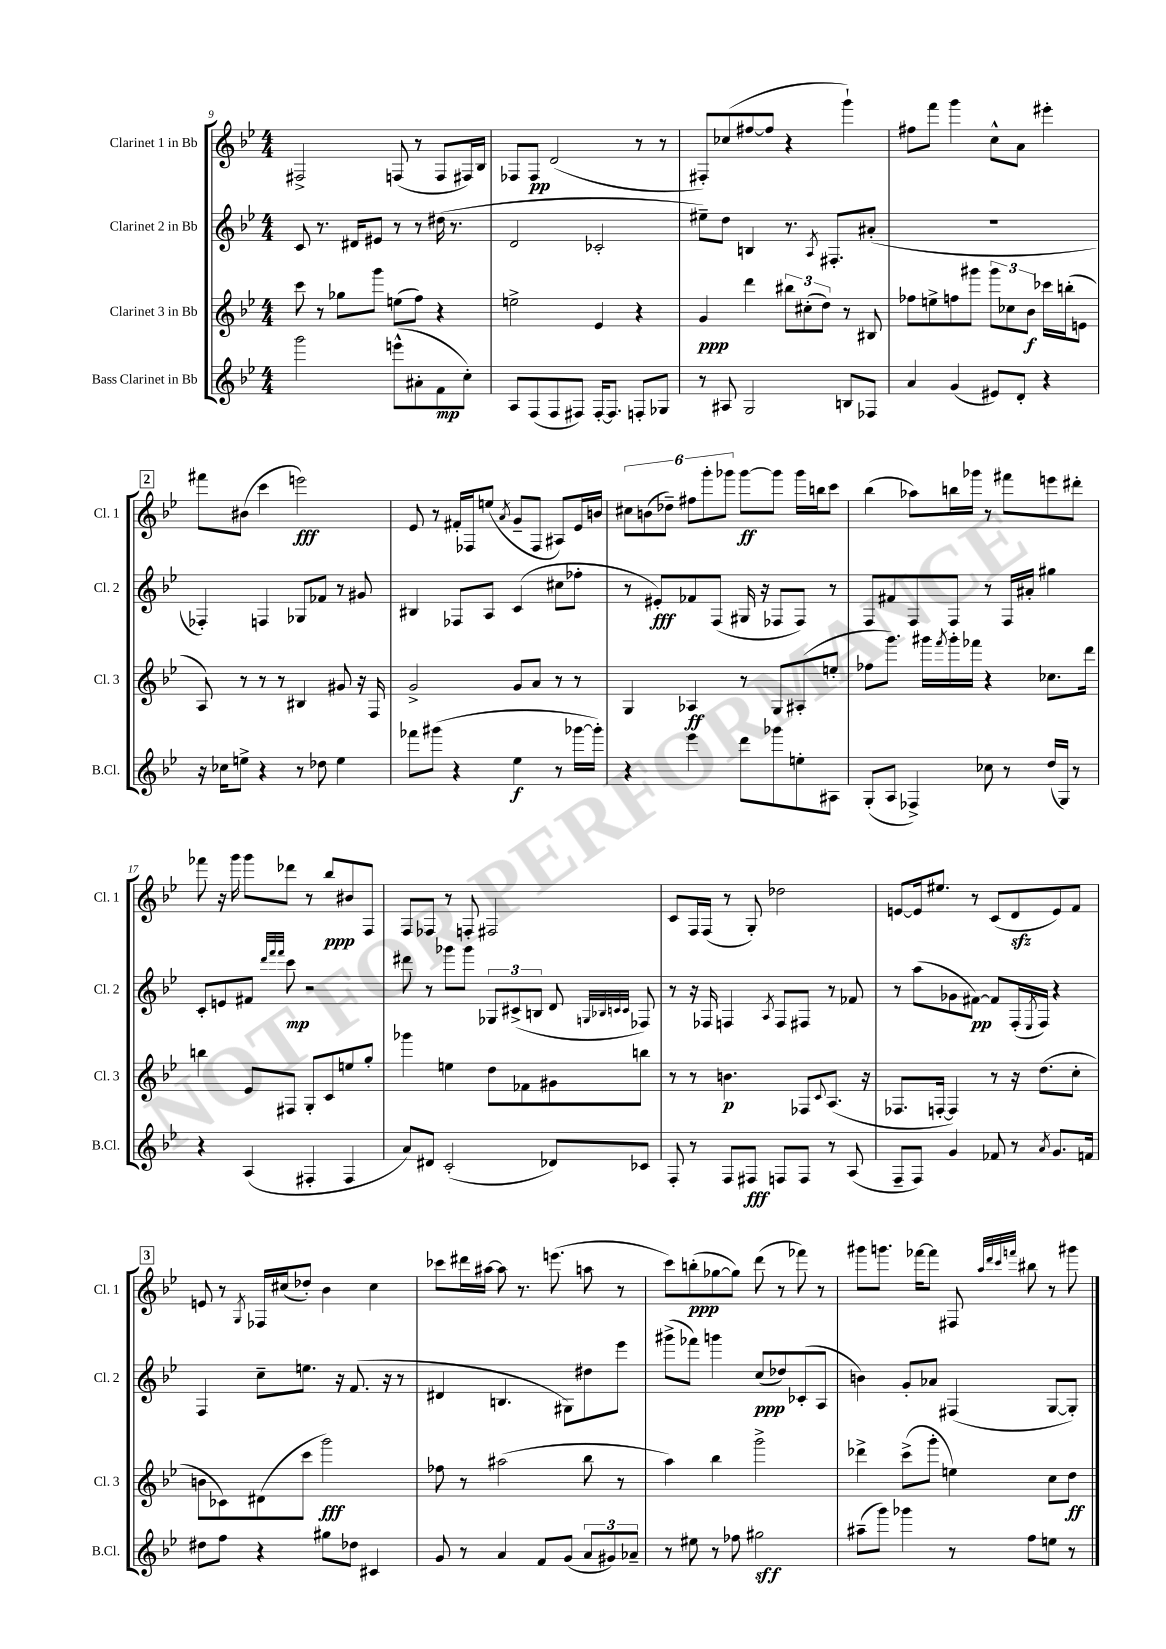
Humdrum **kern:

**kern	**kern	**kern	**kern
*staff4	*staff3	*staff2	*staff1
*clefG2	*clefG2	*clefG2	*clefG2
*k[b-e-]	*k[b-e-]	*k[b-e-]	*k[b-e-]
*M4/4	*M4/4	*M4/4	*M4/4
2ggg	8ccc	8c	2F#^
.	8r	8.r	.
.	8gg-	.	.
.	.	16d#	.
.	8ggg	8e#	.
(8eee^^	(8ee	8r	(8F
8a#'	8ff)	8r	8r
8f	4r	(16dd#	8F
.	.	8.r	.
8cc')	.	.	16F#)
.	.	.	16B-
=	=	=	=
8A	2ee^	2d	8F-
(8F	.	.	8F-
8F	.	.	(2d
8F#)	.	.	.
[16F#'	4e-	2c-'	.
8.F#]	.	.	.
8F'	4r	.	8r
8G-	.	.	8r
=	=	=	=
8r	4g	8ee#~)	8F#')
8A#	.	8dd	(8cc-
2G	4ddd	4B	[8ff#
.	.	.	8ff#]
.	12bb#	8.r	4r
.	(12cc#'	.	.
.	12dd)	.	.
.	.	8qA	.
.	.	8.F#'	.
8B	8r	.	4ggg`)
8F-	8B#	(8a#'	.
=	=	=	=
4a	8ff-	1r	8ff#
.	8ee^	.	8fff
(4g	8ff	.	4ggg
.	8ggg#	.	.
8e#)	12ggg#	.	8cc^^
.	12cc-	.	.
8d'	.	.	8a
.	12b-	.	.
4r	16ccc-	.	4eee#'
.	(16bb'	.	.
.	8e	.	.
=	=	=	=
16r	8A)	4F-')	8fff#
16cc-	.	.	.
8ee^	8r	.	(8b#
4r	8r	4F	4ccc
.	8r	.	.
8r	4B#	8G-	2eee)
8dd-	.	8f-	.
4ee	8g#	8r	.
.	16r	8g#	.
.	16F	.	.
=	=	=	=
8fff-	2g^	4B#	8e-
(8ggg#	.	.	8r
4r	.	8F-	16f#'
.	.	.	16F-
.	.	8A	(8ee
.	.	.	8qa
4ee-	8g	(4c	8g~
.	8a	.	8F-
8r	8r	8cc#	8A#)
[16ggg-	8r	8ff-'	16e-
16ggg-'])	.	.	16b
=	=	=	=
4r	4G	8r	12cc#
.	.	.	(12b
.	.	8e#')	.
.	.	.	12dd-~)
4eee-	4A-	8f-	12ff#
.	.	.	12ggg'
.	.	(8F	.
.	.	.	12ggg-
8ddd	8r	16G#	[8ggg-
.	.	16r	.
8ggg-	8G	8F-	8ggg-]
8ee'	(8A#'	8F-)	16ggg-
.	.	.	16bb
8A#	8ee'	8r	8ccc
=	=	=	=
(8G'	8ff-	8F	(4bb-
8A	8.ggg)	8f#	.
4F-^)	.	8F	8aa-)
.	16ggg#	.	.
.	8qfff	.	.
.	16ggg#'	8F	16bb
.	16fff-	.	16ggg-
8cc-	4r	8r	8r
8r	.	16F	8fff#
.	.	16a#'	.
(16dd	8.cc-	4gg#	8eee
16G)	.	.	.
8r	.	.	8ddd#'
.	16ddd	.	.
=	=	=	=
4r	4bb	8c'	8fff-
.	.	8e	16r
.	.	.	16ggg
(4A	8e-	8f#	8ggg
.	.	32qqddd	.
.	.	32qqfff	.
.	.	32qqfff	.
.	8F#	8ccc	8ddd-
4F#'	8G'	2r	8r
.	8c	.	8bb-
4F#	8ee	.	8b#
.	8gg'	.	8F
=	=	=	=
8a)	4ggg-	8ddd#	8F
8d#	.	8r	8F-
(2c'	4ee	8ggg-	8r
.	.	8ggg-	8F'
.	8dd	12G-	2F#
.	.	(12c#^	.
.	8f-	.	.
.	.	12B	.
8d-)	8g#	8d	.
.	.	32qqG	.
.	.	32qqB-	.
.	.	32qqc	.
.	.	32qqc	.
8c-	8bb	8F-)	.
=	=	=	=
8F'	8r	8r	8c
8r	8r	16r	16F
.	.	16F-	(16F
8F	4.b	4F	8r
8F#	.	.	8G')
.	.	8qA	.
8F	.	8F	2dd-
8F	8F-	8F#	.
.	8qqc	.	.
8r	(8.A	8r	.
(8A	.	8f-	.
.	16r	.	.
=	=	=	=
8F~	8.F-	8r	[8e
8F)	.	(8aa	16e]
.	[16F'	.	8.ee#
4g	4F])	8g-	.
.	.	[8f#)	8r
8f-	8r	8f#]	(8c
8r	16r	(16F'	8d
.	.	8qE-	.
.	(8.dd	16F)	.
8qa	.	.	.
8.g	.	4r	8e)
.	8cc'	.	8f
16f	.	.	.
=	=	=	=
8dd#	8b	4F	8e
8ff	8c-)	.	8r
.	.	.	8qG
4r	(8d#	8cc~	16F-
.	.	.	(16cc#
.	8ccc	8.ee	8dd-')
8gg#	2ggg)	.	4b-
.	.	16r	.
8dd-	.	(8.f	.
4c#	.	.	4cc#
.	.	16r	.
.	.	8r	.
=	=	=	=
8g	8ff-	4d#	8ccc-
8r	8r	.	16ddd#
.	.	.	[16aa#
4a	(2aa#	4.B	8aa#]
.	.	.	8.r
8f	.	.	.
.	.	.	(8.eee
(8g	.	8G#)	.
12a	8bb-	8dd#	8aa
12g#)	.	.	.
.	8r	8eee-	8r
12a-~	.	.	.
=	=	=	=
8r	4aa)	(8ggg#^	8ccc)
8ee#	.	8fff-)	(8bb'
8r	4bb-	4ggg	[8gg-
8ff-	.	.	8gg-])
2gg#	2ggg^	(8cc	(8ddd
.	.	8dd-)	8r
.	.	(8c-'	8fff-)
.	.	8A	8r
=	=	=	=
(8aa#~	4ddd-^	4b)	8ggg#
8ggg)	.	.	8.ggg
4ggg-	(8ccc^	8g'	.
.	.	.	[16fff-
.	8ggg'	8a-	8fff-]
8r	4ee)	(4F#	8F#
.	.	.	32qqaa
.	.	.	32qqddd
.	.	.	32qqccc
.	.	.	32qqfff
8ff	.	.	8bb#
8ee	8cc	[8G	8r
8r	8dd	8G'])	8ggg#
==	==	==	==
*-	*-	*-	*-
